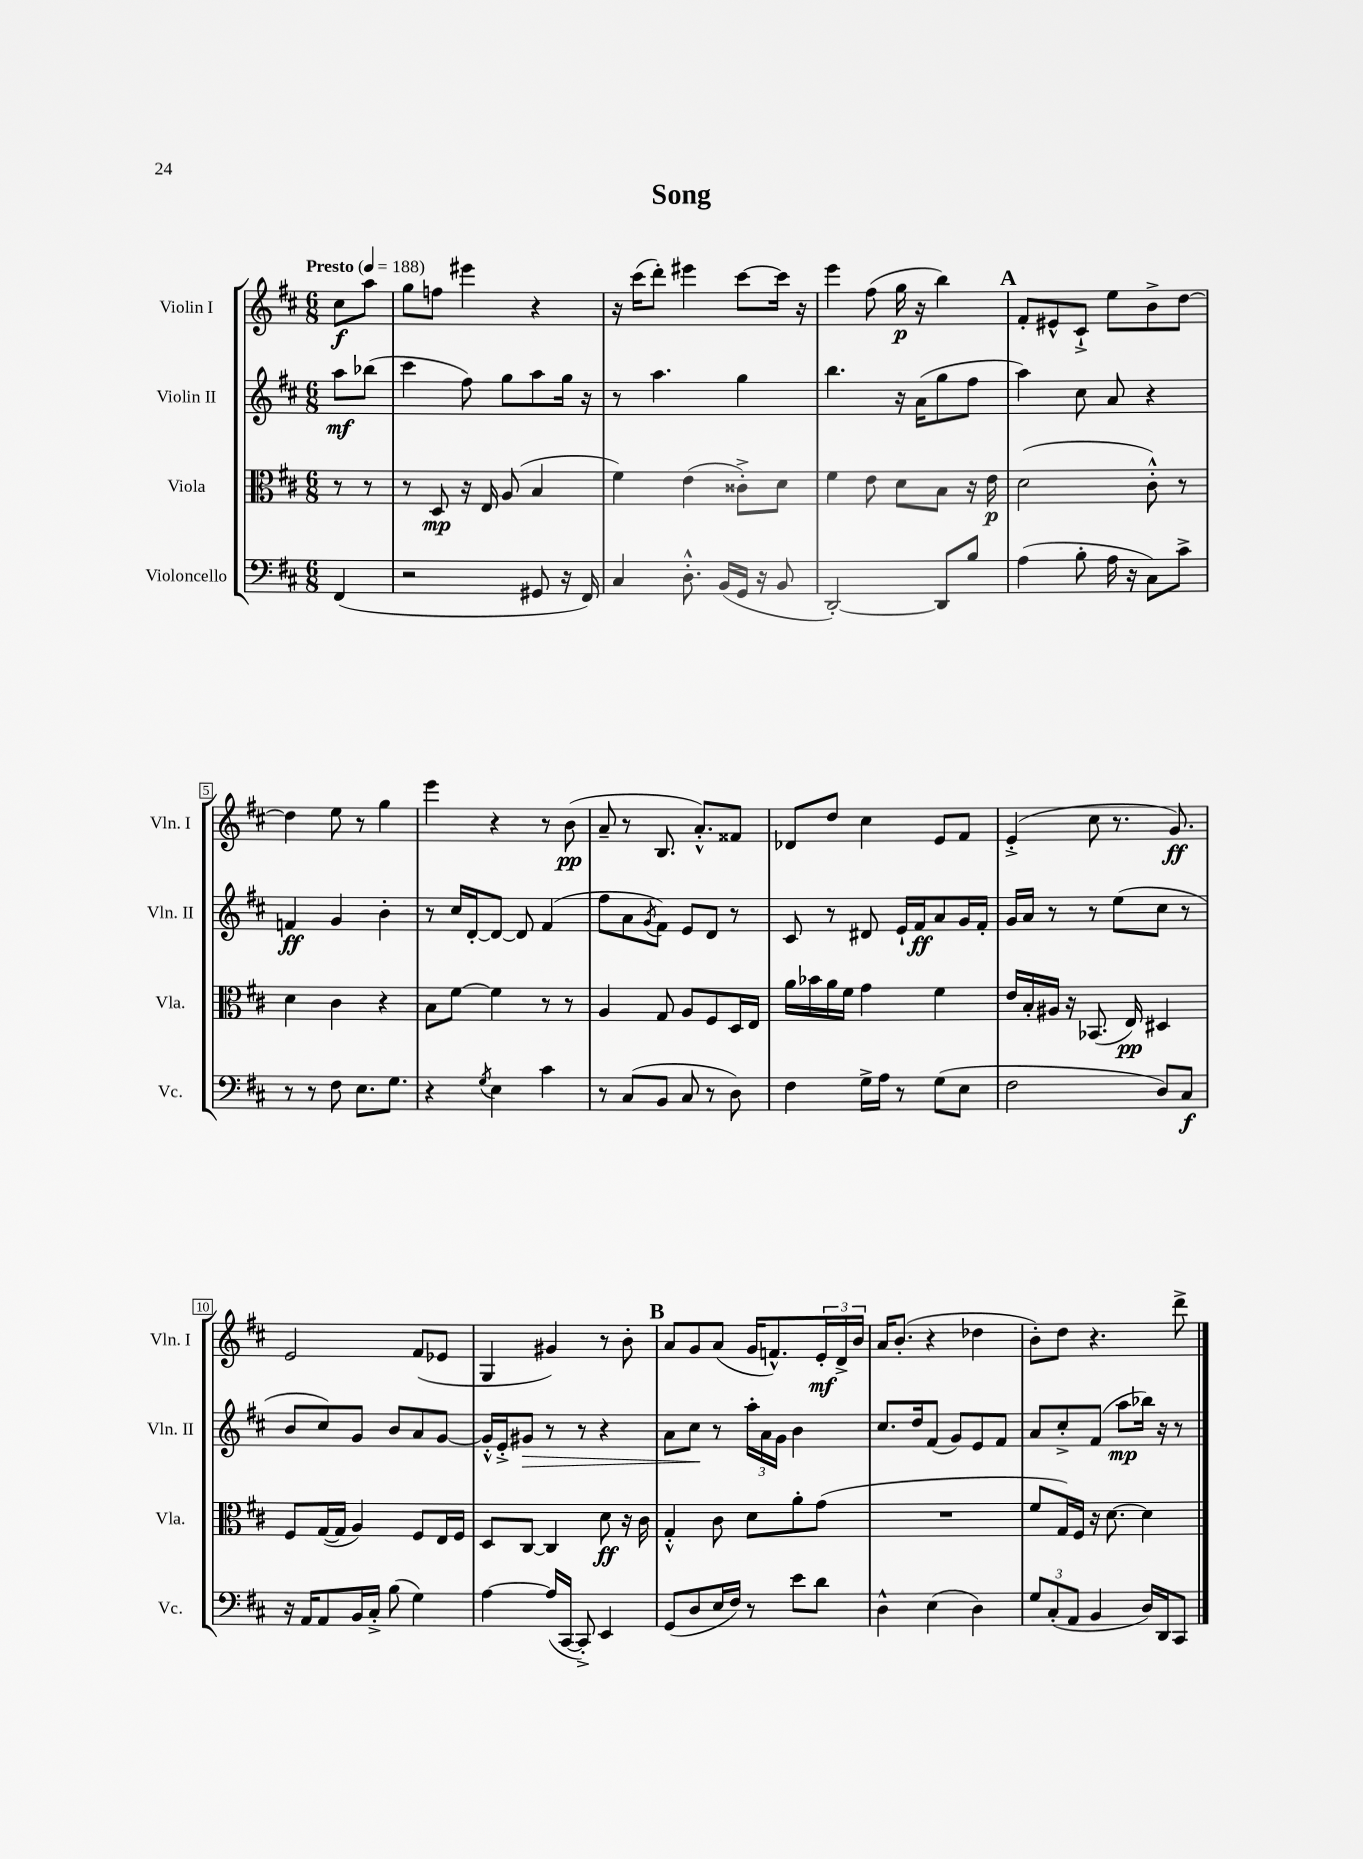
\header { title = "Song" }
<<
\new StaffGroup <<
\new Staff = "s0" \with { instrumentName = "Violin I" shortInstrumentName = "Vln. I" } {
    \clef treble \key d \major \numericTimeSignature \time 6/8 \partial 4 \tempo "Presto" 4 = 188
    cis''8\f a''8 |
    g''8 f''8 eis'''4 r4 |
    r16 cis'''16( d'''8-.) eis'''4 cis'''8~ cis'''16 r16 |
    e'''4 fis''8( g''16\p r16 b''4) |
    \mark \markup { \bold "A" } fis'8-. eis'8-^ cis'8-!-> e''8 b'8-> d''8~ |
    d''4 e''8 r8 g''4 |
    e'''4 r4 r8 b'8\pp( |
    a'8-- r8 b8. a'8.-.-^) fisis'8 |
    des'8 d''8 cis''4 e'8 fis'8 |
    e'4-.->( cis''8 r8. g'8.\ff) |
    e'2 fis'8( ees'8 |
    g4 gis'4) r8 b'8-. |
    \mark \markup { \bold "B" } a'8 g'8 a'8( g'16 f'8.-^) \tuplet 3/2 { e'16-.\mf d'16-> b'16 } |
    a'16 b'8.-.( r4 des''4 |
    b'8-.) d''8 r4. d'''8-> \bar "|." |
}
\new Staff = "s1" \with { instrumentName = "Violin II" shortInstrumentName = "Vln. II" } {
    \clef treble \key d \major \numericTimeSignature \time 6/8 \partial 4
    a''8\mf bes''8( |
    cis'''4 fis''8) g''8 a''8 g''16 r16 |
    r8 a''4. g''4 |
    b''4. r16 a'16( g''8 fis''8 |
    \mark \markup { \bold "A" } a''4) cis''8 a'8 r4 |
    f'4\ff g'4 b'4-. |
    r8 cis''16 d'16~-. d'8~ d'8 fis'4( |
    fis''8 a'8 \acciaccatura { g'8 } fis'8) e'8 d'8 r8 |
    cis'8 r8 dis'8 e'16-! fis'16\ff a'8 g'16 fis'16-. |
    g'16 a'16 r8 r8 e''8( cis''8 r8 |
    b'8 cis''8) g'8 b'8 a'8 g'8~ |
    g'16-.-^ e'16-.-> gis'8\> r8 r8 r4 |
    \mark \markup { \bold "B" } a'8 cis''8\! r8 \tuplet 3/2 { a''16-. a'16 g'16 } b'4 |
    cis''8. d''16 fis'8( g'8) e'8 fis'8 |
    a'8 cis''8-.-> fis'8( a''8\mp bes''16) r16 r8 \bar "|." |
}
\new Staff = "s2" \with { instrumentName = "Viola" shortInstrumentName = "Vla." } {
    \clef alto \key d \major \numericTimeSignature \time 6/8 \partial 4
    r8 r8 |
    r8 d8\mp r16 e16 a8( b4 |
    fis'4) e'4( cisis'8-.->) d'8 |
    fis'4 e'8 d'8 b8 r16 e'16\p |
    \mark \markup { \bold "A" } d'2( cis'8-.-^) r8 |
    d'4 cis'4 r4 |
    b8 fis'8~ fis'4 r8 r8 |
    a4 g8 a8 fis8 d16 e16 |
    a'16 bes'16 a'16 fis'16 g'4 fis'4 |
    e'16 b16-. ais16 r16 bes,8.( e16\pp) dis4 |
    fis8 g16~( g16 a4) fis8 e16 fis16 |
    d8 cis8~ cis4 d'8\ff r16 cis'16 |
    \mark \markup { \bold "B" } g4-.-^ cis'8 d'8 a'8-. g'8( |
    R2. |
    fis'8 g16) fis16 r16 d'8.~ d'4 \bar "|." |
}
\new Staff = "s3" \with { instrumentName = "Violoncello" shortInstrumentName = "Vc." } {
    \clef bass \key d \major \numericTimeSignature \time 6/8 \partial 4
    fis,4( |
    r2 gis,8 r16 fis,16) |
    cis4 d8.-.-^ b,16( g,16 r16 b,8 |
    d,2~-.) d,8 b8 |
    \mark \markup { \bold "A" } a4( b8-. a16 r16 cis8) cis'8-> |
    r8 r8 fis8 e8. g8. |
    r4 \acciaccatura { g8 } e4 cis'4 |
    r8 cis8( b,8 cis8 r8 d8) |
    fis4 g16-> a16 r8 g8( e8 |
    fis2 d8) cis8\f |
    r16 a,16 a,8 b,16 cis16-.-> b8( g4) |
    a4~ a16( cis,16~ cis,8-.->) e,4 |
    \mark \markup { \bold "B" } g,8( d8 e16 fis16) r8 e'8 d'8 |
    d4-^ e4( d4) |
    \tuplet 3/2 { g8 cis8-.( a,8 } b,4 d16) d,16 cis,8 \bar "|." |
}
>>
>>
\layout { \context { \Score \override BarNumber.stencil = #(make-stencil-boxer 0.1 0.3 ly:text-interface::print) } }
